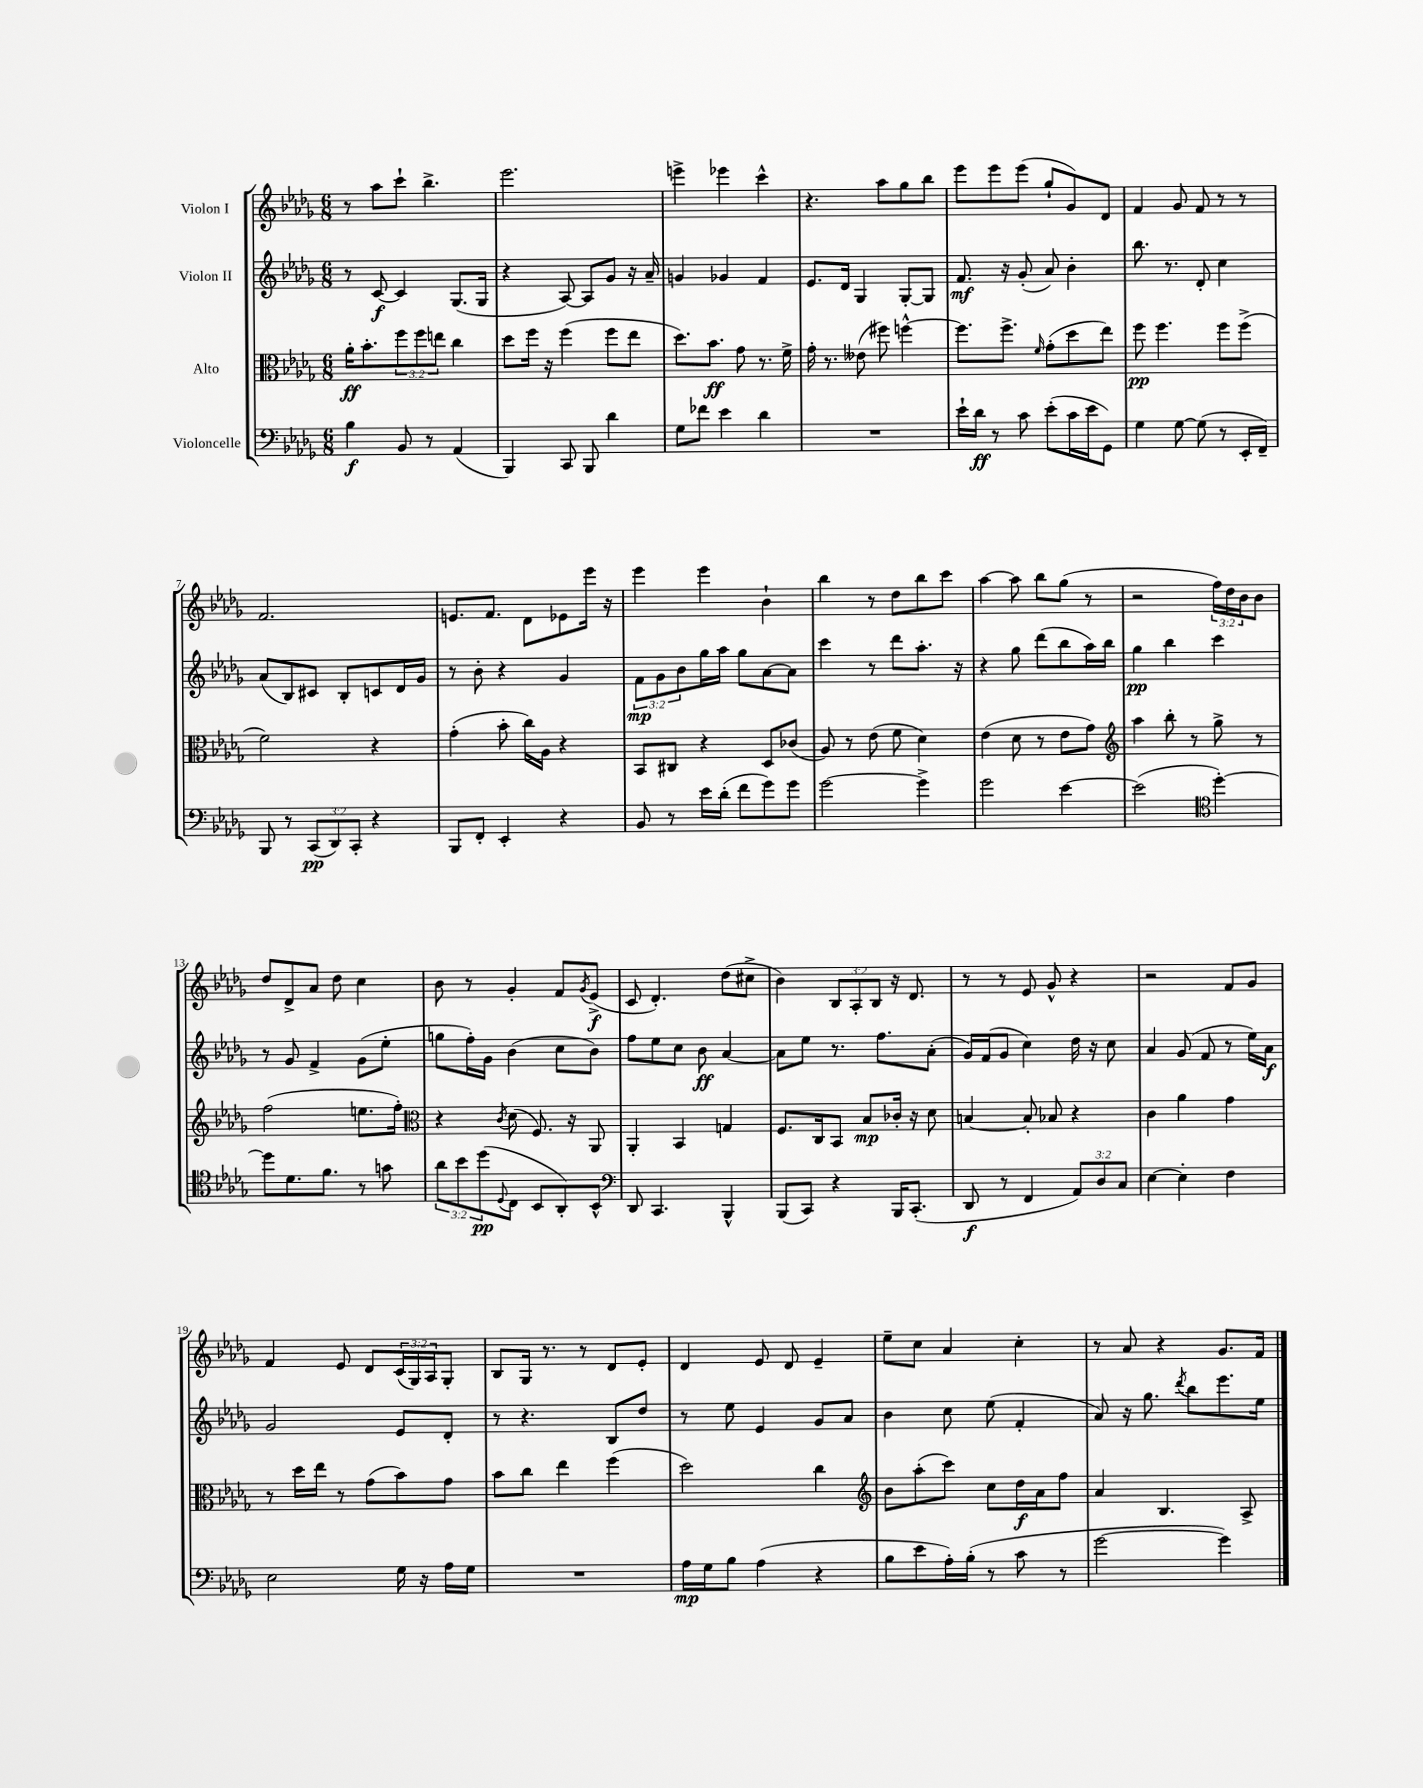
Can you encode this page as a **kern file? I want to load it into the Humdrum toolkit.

**kern	**kern	**kern	**kern
*staff4	*staff3	*staff2	*staff1
*clefF4	*clefC3	*clefG2	*clefG2
*k[b-e-a-d-g-]	*k[b-e-a-d-g-]	*k[b-e-a-d-g-]	*k[b-e-a-d-g-]
*M6/8	*M6/8	*M6/8	*M6/8
4B-	16a-'	8r	8r
.	8.b-'	.	.
.	.	[8c	8aa-
8BB-	12ff	4c]	8ccc`
.	12ff	.	.
8r	.	.	4.bb-^
.	12ee	.	.
(4AA-	4cc	(8.G-	.
.	.	16G-	.
=	=	=	=
4BBB-)	8dd-	4r	2.eee-
.	16ff	.	.
.	16r	.	.
8CC	(4ff	[8A-)	.
8BBB-	.	8A-]	.
4d-	8ff	8g-	.
.	8ee-	16r	.
.	.	16a-~	.
=	=	=	=
8G-	8.dd-)	4g	4eee^
8f-	.	.	.
.	8.b-	.	.
4e-	.	4g-	4eee-
.	8g-	.	.
4d-	8.r	4f	4ccc^^
.	16f^	.	.
=	=	=	=
2.r	16g-'	8.e-	4.r
.	8.r	.	.
.	.	16d-	.
.	(8e--	4G-	.
.	8ff#)	.	8aa-
.	[4ff^^	[8G-'	8gg-
.	.	8G-]	8bb-
=	=	=	=
16e-`	8.ff]	8.f	8eee-
16d-	.	.	.
8r	.	.	8eee-
.	8.ff^	16r	.
8c	.	(8g-'	(8eee-
.	16qqf	.	.
(8e-'	(8g-'	8a-)	8gg-`
16c	8dd-	4b-'	8g-)
16e-	.	.	.
8GG-)	8ee-)	.	8d-
=	=	=	=
4G-	8ff	8.bb-	4f
.	4.ff	.	.
.	.	8.r	.
[8G-	.	.	8g-
(8G-]	.	8d-'	8f
8r	8ff	4cc	8r
16EE-'	(8ff^	.	8r
16FF~)	.	.	.
=	=	=	=
8BBB-	2f)	(8a-	2.f
8r	.	8B-)	.
(12CC	.	8c#	.
12DD-)	.	.	.
.	.	8B-'	.
12CC'	.	.	.
4r	4r	8c	.
.	.	16d-	.
.	.	16g-	.
=	=	=	=
8BBB-	(4g-'	8r	8.e
8FF'	.	8b-'	.
.	.	.	8.f
4EE-'	8b-'	4r	.
.	16cc)	.	8d-
.	16A-	.	.
4r	4r	4g-	8e-
.	.	.	16eee-
.	.	.	16r
=	=	=	=
8BB-	8BB-	12f	4eee-
.	.	12g-	.
8r	8C#	.	.
.	.	12b-	.
16e-	4r	16gg-	4eee-
(16d-'	.	16aa-	.
8f	.	8gg-	.
8g-)	8D-	[8a-	4b-`
8g-	(8c-	8a-]	.
=	=	=	=
[2g-	8A-)	4ccc	4bb-
.	8r	.	.
.	(8e-	8r	8r
.	8f	8ddd-	8dd-
4g-^]	4d-)	8.aa-'	8bb-
.	.	.	8ccc
.	.	16r	.
=	=	=	=
2g-	(4e-	4r	[4aa-
.	8d-	8gg-	8aa-]
.	8r	(8ddd-	8bb-
[4e-	8e-	8bb-	(8gg-
.	8g-)	16aa-)	8r
.	.	16bb-	.
=	=	=	=
*	*clefG2	*	*
(2e-]	4aa-	4gg-	2r
.	8bb-'	4bb-	.
.	8r	.	.
*clefC4	*	*	*
[4dd-')	8gg-^	4ccc	24ff)
.	.	.	24dd-
.	.	.	24b-
.	8r	.	8b-
=	=	=	=
8dd-]	(2ff	8r	8dd-
8.d-	.	8g-	8d-^
.	.	4f^	8a-
8.f	.	.	.
.	.	.	8dd-
8r	8.ee	(8g-	4cc
8g	.	8ee-'	.
.	16ff')	.	.
=	=	=	=
*	*clefC3	*	*
12a-	4r	8gg	8b-
12b-	.	.	.
.	.	16ff')	8r
(12dd-	.	.	.
.	.	16g-	.
8qqD-	8qc	.	.
8C	(8d-	(4b-	4g-'
8BB-	8.F)	.	.
8AA-')	.	8cc	8f
.	16r	.	.
.	.	.	8qg-
8BB-^^	8AA-	8b-)	(8e-^
=	=	=	=
*clefF4	*	*	*
8DD-	4AA-'	8ff	8c
4.CC	.	8ee-	4.d-')
.	4BB-	8cc	.
.	.	8b-	.
4BBB-^^	4G	[4a-	(8dd-
.	.	.	8cc#^
=	=	=	=
(8BBB-	8.F	8a-]	4b-)
8CC)	.	8ee-	.
.	16C	.	.
4r	8BB-	8.r	12B-
.	.	.	12A-'
.	8B-	.	.
.	.	.	12B-
.	.	8.ff	.
16BBB-	16c-'	.	16r
(8.CC'	16r	.	8.d-
.	8d-	(8a-'	.
=	=	=	=
8DD-	[4B	16g-)	8r
.	.	(16f	.
8r	.	8g-	8r
4FF	8B']	4cc)	8e-
.	8B-	.	8g-^^
12AA-)	4r	16dd-	4r
.	.	16r	.
12D-	.	.	.
.	.	8cc	.
12C	.	.	.
=	=	=	=
[4E-	4c	4a-	2r
4E-']	4a-	(8g-	.
.	.	8f	.
4F	4g-	8r	8f
.	.	16ee-)	8g-
.	.	16a-	.
=	=	=	=
2E-	8r	2g-	4f
.	16dd-	.	.
.	16ee-	.	.
.	8r	.	8e-
.	(8g-	.	8d-
16G-	8b-)	8e-	(24c
.	.	.	24G-)
16r	.	.	.
.	.	.	24A-
16A-	8g-	8d-'	8G-'
16G-	.	.	.
=	=	=	=
2.r	8b-	8r	8B-
.	8cc	4.r	16G-
.	.	.	8.r
.	4ee-	.	.
.	.	.	8r
.	(4ff	8B-	8d-
.	.	8dd-	8e-'
=	=	=	=
16A-	2dd-)	8r	4d-
16G-	.	.	.
8B-	.	8ee-	.
(4A-	.	4e-	8e-
.	.	.	8d-
4r	4cc	8g-	4e-~
.	.	8a-	.
=	=	=	=
*	*clefG2	*	*
8B-	8b-	4b-	8ee-~
8e-	(8aa-'	.	8cc
16A-')	8ccc)	8cc	4a-
(16B-'	.	.	.
8r	8cc	(8ee-	.
8c	16dd-	4f'	4cc'
.	16a-	.	.
8r	8ff	.	.
=	=	=	=
[2g-	4a-	8a-)	8r
.	.	16r	8a-
.	.	8.gg-	.
.	4.B-	.	4r
.	.	8qddd-	.
.	.	8bb-	.
4g-])	.	8.eee-	8.g-
.	8A-^	.	.
.	.	16ee-	16f
==	==	==	==
*-	*-	*-	*-
